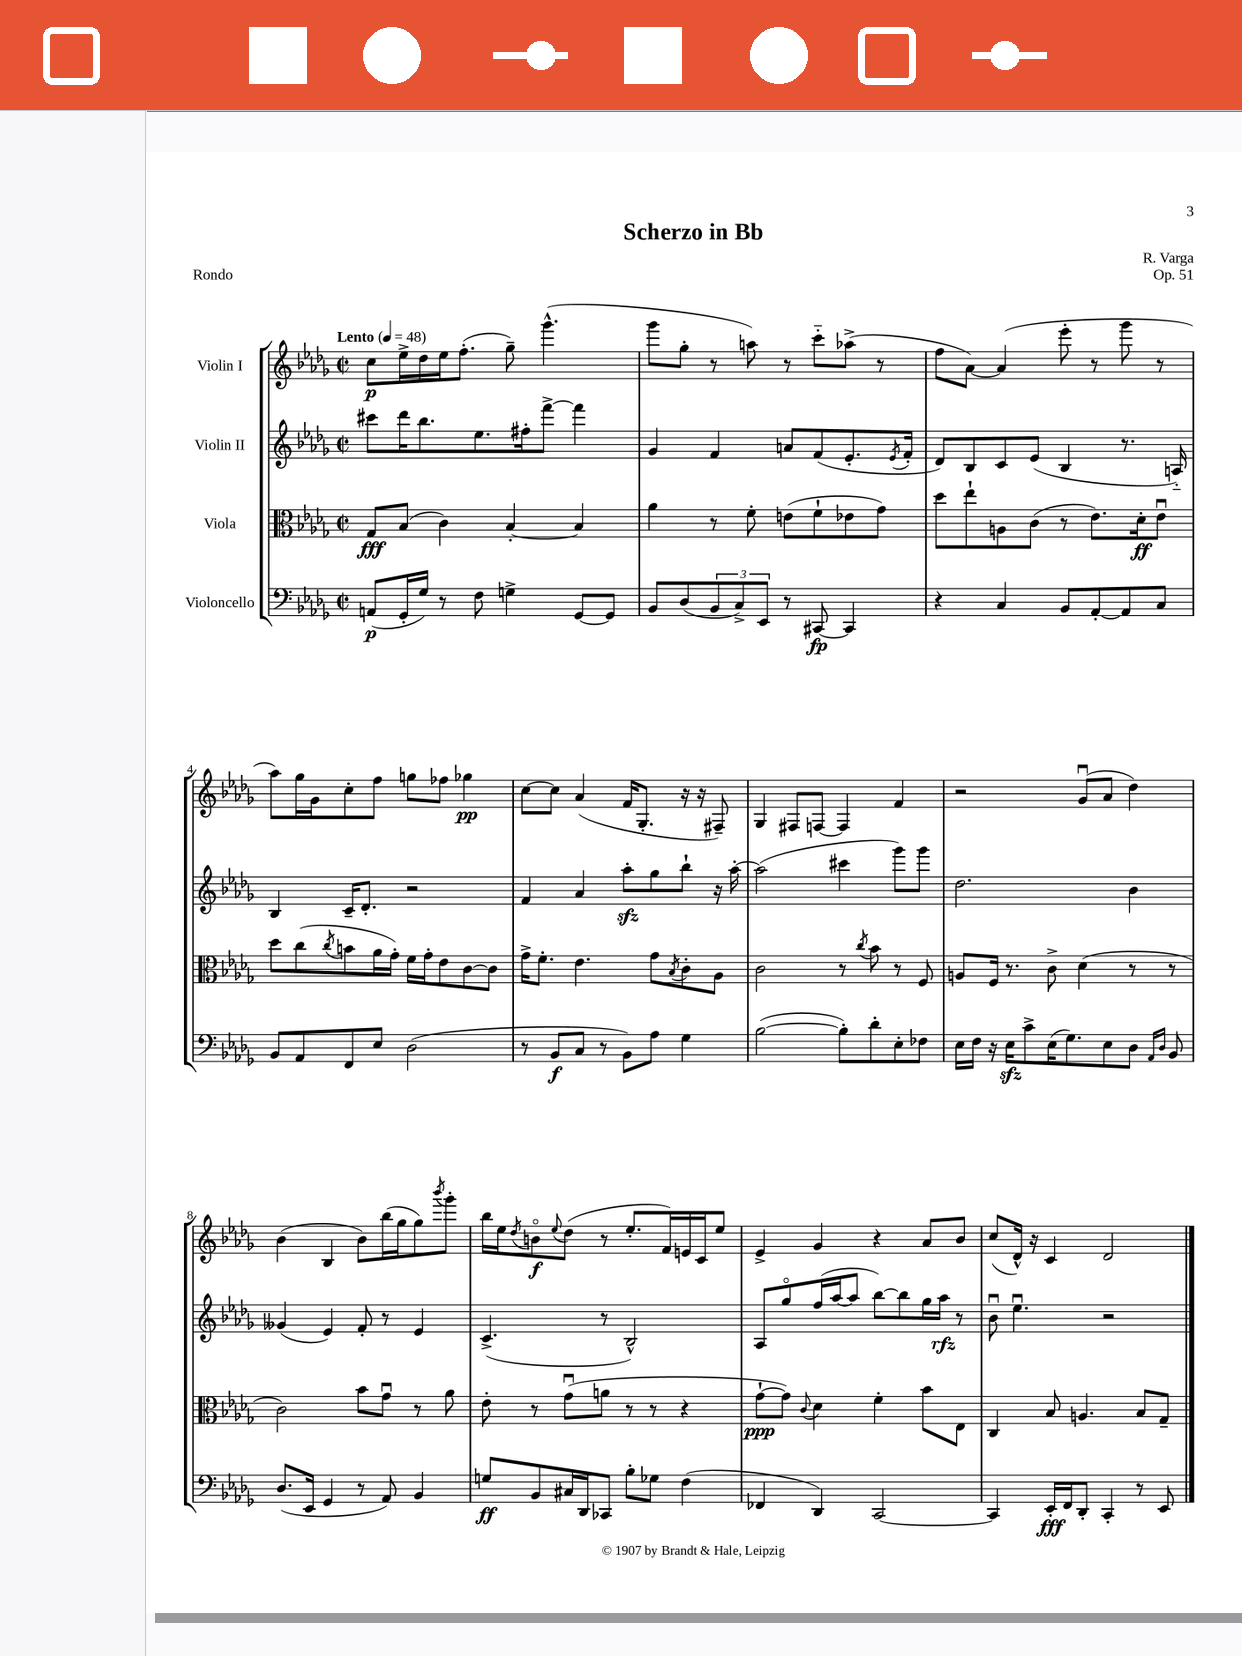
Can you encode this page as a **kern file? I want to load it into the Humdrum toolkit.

**kern	**dynam	**kern	**dynam	**kern	**dynam	**kern	**dynam
*part4	*part4	*part3	*part3	*part2	*part2	*part1	*part1
*staff4	*staff4	*staff3	*staff3	*staff2	*staff2	*staff1	*staff1
*I"Violoncello	*	*I"Viola	*	*I"Violin II	*	*I"Violin I	*
*clefF4	*	*clefC3	*	*clefG2	*	*clefG2	*
*k[b-e-a-d-g-]	*	*k[b-e-a-d-g-]	*	*k[b-e-a-d-g-]	*	*k[b-e-a-d-g-]	*
*M2/2	*	*M2/2	*	*M2/2	*	*M2/2	*
*met(c|)	*	*met(c|)	*	*met(c|)	*	*met(c|)	*
*MM48	*	*MM48	*	*MM48	*	*MM48	*
=1	=1	=1	=1	=1	=1	=1	=1
!	!	!	!	!	!	!LO:TX:a:B:t=Lento	!
(8AAn/L	p	8G-/L	fff	8ccc#X\L	.	8cc\L	p
16GG-'/L	.	(8B-/J	.	16ddd-\K	.	16ee-^\L	.
16G-/JJ)	.	.	.	8.bb-\	.	16dd-\	.
8r	.	4c\)	.	.	.	16ee-\J	.
.	.	.	.	.	.	(8.ff'\J	.
8F\	.	.	.	8.ee-\	.	.	.
4Gn^\	.	[4B-'/	.	.	.	8gg-~\)	.
.	.	.	.	16ff#X'\k	.	.	.
.	.	.	.	[8fff^\J	.	(4.ggg-^^\	.
[8GG-/L	.	4B-/]	.	4fff\]	.	.	.
8GG-/J]	.	.	.	.	.	.	.
=2	=2	=2	=2	=2	=2	=2	=2
8BB-/L	.	4a-\	.	4g-/	.	8ggg-\L	.
(8D-/	.	.	.	.	.	8gg-'\J	.
12BB-/	.	8r	.	4f/	.	8r	.
12C^/)	.	.	.	.	.	.	.
.	.	8f'\	.	.	.	8aan\)	.
12EE-/J	.	.	.	.	.	.	.
8r	.	(8en\L	.	8an/L	.	8r	.
[8CC#X/	fp	8f`\	.	(8f/	.	8ccc\L	.
4CC#/]	.	8e-X\	.	8.e-'/	.	(8aa-X^\J	.
.	.	8g-\J)	.	.	.	8r	.
.	.	.	.	8qe-/	.	.	.
.	.	.	.	16f'/Jk	.	.	.
=3	=3	=3	=3	=3	=3	=3	=3
4r	.	8dd-\L	.	8d-/L)	.	8ff\L	.
.	.	8ee-`\	.	8B-/	.	[8a-\J)	.
4C/	.	8An\	.	8c/	.	(4a-/]	.
.	.	(8c\J	.	(8e-/J	.	.	.
8BB-/L	.	8r	.	4B-/	.	8eee-'\	.
[8AA-'/	.	8.e-\L)	.	.	.	8r	.
8AA-/]	.	.	.	8.r	.	8ggg-\	.
.	.	16d-'\k	ff	.	.	.	.
8C/J	.	8e-u\J	.	.	.	8r	.
.	.	.	.	16An/)	.	.	.
!!LO:LB:g=z
=4	=4	=4	=4	=4	=4	=4	=4
8BB-/L	.	8dd-\L	.	4B-/	.	8aa-\L)	.
8AA-/	.	(8cc\	.	.	.	16gg-\L	.
.	.	.	.	.	.	16g-\J	.
.	.	8qcc/	.	.	.	.	.
8FF/	.	8bn\	.	16c~/KL	.	8cc'\	.
.	.	.	.	8.d-'/J	.	.	.
8E-/J	.	16a-\L	.	.	.	8ff\J	.
.	.	16g-'\JJ)	.	.	.	.	.
(2D-\	.	16f\LL	.	2r	.	8ggn\L	.
.	.	16g-'\J	.	.	.	.	.
.	.	8e-\	.	.	.	8ff-X\J	.
.	.	[8c\	.	.	.	4gg-X\	pp
.	.	8c\J]	.	.	.	.	.
=5	=5	=5	=5	=5	=5	=5	=5
8r	.	16g-^\KL	.	4f/	.	[8cc\L	.
.	.	8.f'\J	.	.	.	.	.
8BB-/L	f	.	.	.	.	8cc\J]	.
8C/J	.	4.e-\	.	4a-/	.	(4a-/	.
8r	.	.	.	.	.	.	.
8BB-\L)	.	.	.	8aa-zz'\L	.	16f/KL	.
.	.	.	.	.	.	8.G-'/J	.
8A-\J	.	8g-\L	.	8gg-\	.	.	.
.	.	8qB-/	.	.	.	.	.
4G-\	.	8c'\	.	8bb-`\J	.	16r	.
.	.	.	.	.	.	16r	.
.	.	8A-\J	.	16r	.	8F#X~/)	.
.	.	.	.	[16aa-'\	.	.	.
=6	=6	=6	=6	=6	=6	=6	=6
([2B-\	.	2c\	.	(2aa-\]	.	4G-/	.
.	.	.	.	.	.	8F#X/L	.
.	.	.	.	.	.	[8Fn/J	.
8B-'\L])	.	8r	.	4ccc#X\	.	4F/]	.
.	.	8qcc/	.	.	.	.	.
8d-'\	.	8b-\	.	.	.	.	.
8E-'\	.	8r	.	8ggg-\L)	.	4f/	.
8F-X\J	.	8F/	.	8ggg-\J	.	.	.
=7	=7	=7	=7	=7	=7	=7	=7
16E-\LL	.	8An/L	.	2.dd-\	.	2r	.
16F\JJ	.	.	.	.	.	.	.
16r	.	16F/Jk	.	.	.	.	.
16E-zz\KL	.	8.r	.	.	.	.	.
8c^\	.	.	.	.	.	.	.
(16E-\K	.	8c^\	.	.	.	.	.
8.G-\)	.	.	.	.	.	.	.
.	.	(4d-\	.	.	.	(8g-u/L	.
8E-\	.	.	.	.	.	8a-/J	.
8D-\J	.	8r	.	4b-\	.	4dd-\)	.
16qqAA-/LL	.	.	.	.	.	.	.
16qqD-/JJ	.	.	.	.	.	.	.
8BB-/	.	8r	.	.	.	.	.
!!LO:LB:g=z
=8	=8	=8	=8	=8	=8	=8	=8
(8.D-/L	.	2c\)	.	(4g--X/	.	(4b-\	.
16EE-/Jk	.	.	.	.	.	.	.
4GG-/	.	.	.	4e-/)	.	4B-/	.
8r	.	8b-\L	.	8f'/	.	8b-\L)	.
8AA-/)	.	8g-u\J	.	8r	.	(16bb-\L	.
.	.	.	.	.	.	16gg-\J	.
4BB-/	.	8r	.	4e-/	.	8gg-\)	.
.	.	.	.	.	.	8qbbb-/	.
.	.	8a-\	.	.	.	8ggg-'\J	.
=9	=9	=9	=9	=9	=9	=9	=9
8Gn/L	ff	8e-'\	.	(4.c^/	.	16bb-\LL	.
.	.	.	.	.	.	16ee-\J	.
.	.	.	.	.	.	8qdd-/	.
8BB-/	.	8r	.	.	.	8bn\	f
.	.	.	.	.	.	8qqee-/	.
16C#X/L	.	(8g-u\L	.	.	.	(8dd-\J	.
16DD-/J	.	.	.	.	.	.	.
8CC-X/J	.	8an\J	.	8r	.	8r	.
8B-'\L	.	8r	.	2B-^^/)	.	8.ee-'/L	.
8G-X\J	.	8r	.	.	.	.	.
.	.	.	.	.	.	16f/L)	.
(4F\	.	4r	.	.	.	16en/	.
.	.	.	.	.	.	16c/J	.
.	.	.	.	.	.	8ee-/J	.
=10	=10	=10	=10	=10	=10	=10	=10
4FF-X/	.	[8g-`\L	ppp	8A-/L	.	4e-^/	.
.	.	8g-\J])	.	8gg-/	.	.	.
.	.	8qqc/	.	.	.	.	.
4DD-/)	.	4d-\	.	(16ff/L	.	4g-/	.
.	.	.	.	[16aa-/J	.	.	.
.	.	.	.	8aa-/J]	.	.	.
[2CC/	.	4f'\	.	[8bb-\L)	.	4r	.
.	.	.	.	8bb-\]	.	.	.
.	.	8b-\L	.	16gg-\L	.	8a-/L	.
.	.	.	.	16aa-\JJ	rfz	.	.
.	.	8E-\J	.	8r	.	8b-/J	.
=11	=11	=11	=11	=11	=11	=11	=11
4CC/]	.	4C/	.	8b-u\	.	(8cc/L	.
.	.	.	.	4.ee-u\	.	16d-^^/Jk)	.
.	.	.	.	.	.	16r	.
16EE-'/LL	fff	8B-/	.	.	.	4c/	.
16FF/J	.	.	.	.	.	.	.
8DD-'/J	.	4.An/	.	.	.	.	.
4CC'/	.	.	.	2r	.	2d-/	.
8r	.	8B-/L	.	.	.	.	.
8EE-/	.	8G-~/J	.	.	.	.	.
==	==	==	==	==	==	==	==
*-	*-	*-	*-	*-	*-	*-	*-
